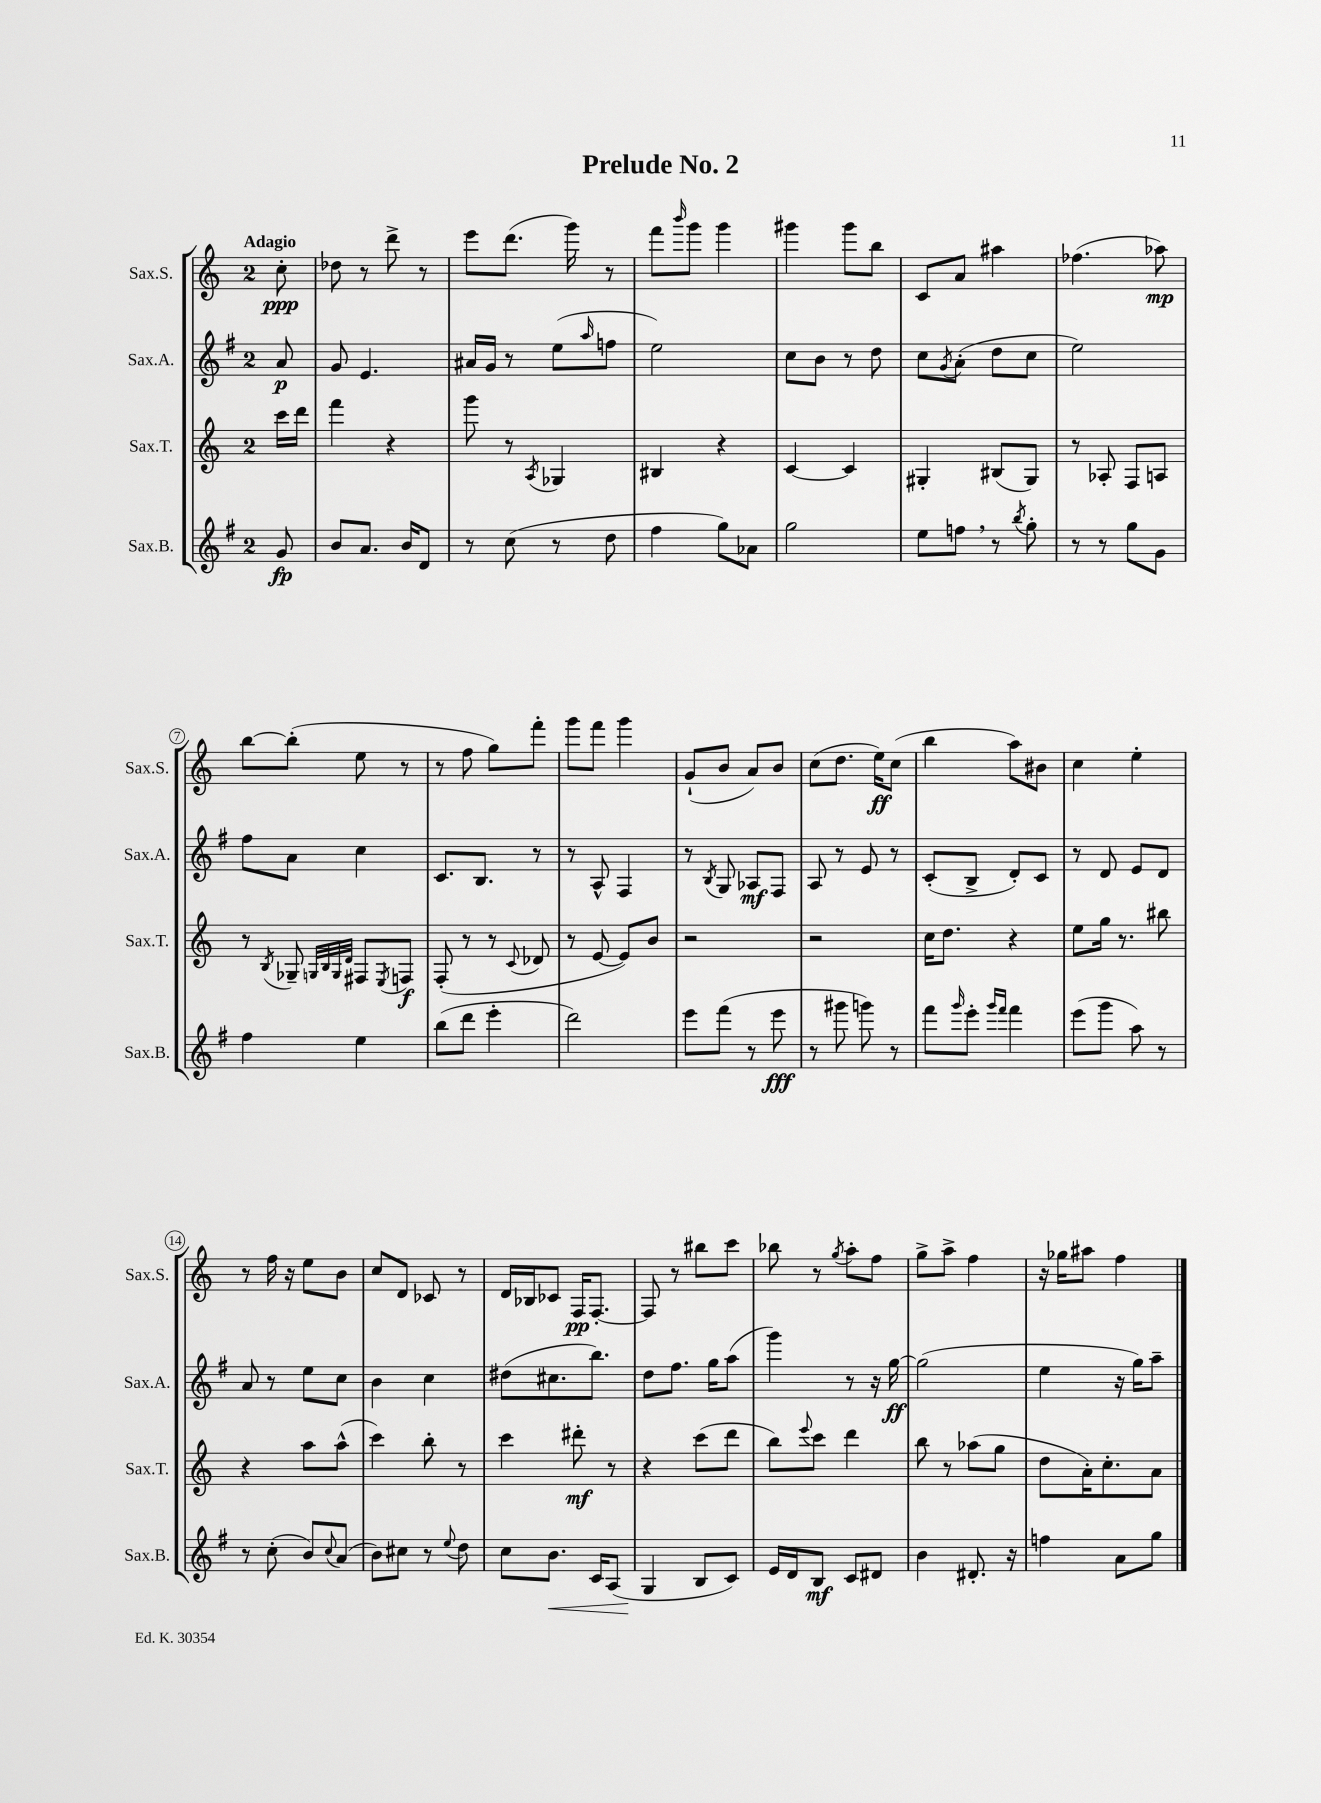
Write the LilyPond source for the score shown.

\header { title = "Prelude No. 2" }
<<
\new StaffGroup <<
\new Staff = "s0" \with { instrumentName = "Sax.S." shortInstrumentName = "Sax.S." } {
    \clef treble \key c \major \once \override Staff.TimeSignature.style = #'single-digit \time 2/4 \partial 8 \tempo "Adagio"
    c''8-.\ppp |
    des''8 r8 d'''8-> r8 |
    e'''8 d'''8.( g'''16) r8 |
    f'''8 \grace { b'''16 } g'''8 g'''4 |
    gis'''4 gis'''8 b''8 |
    c'8 a'8 ais''4 |
    fes''4.( aes''8\mp) |
    b''8~ b''8-.( e''8 r8 |
    r8 f''8 g''8) f'''8-. |
    g'''8 f'''8 g'''4 |
    g'8-!( b'8 a'8) b'8 |
    c''8( d''8. e''16\ff) c''8( |
    b''4 a''8) bis'8 |
    c''4 e''4-. |
    r8 f''16 r16 e''8 b'8 |
    c''8 d'8 ces'8 r8 |
    d'16 bes16 ces'8 f16\pp f8.~-. |
    f8 r8 bis''8 c'''8 |
    bes''8 r8 \acciaccatura { g''8 } a''8-. f''8 |
    g''8-> a''8-> f''4 |
    r16 ges''16 ais''8 f''4 \bar "|." |
}
\new Staff = "s1" \with { instrumentName = "Sax.A." shortInstrumentName = "Sax.A." } {
    \clef treble \key g \major \once \override Staff.TimeSignature.style = #'single-digit \time 2/4 \partial 8
    a'8\p |
    g'8 e'4. |
    ais'16 g'16 r8 e''8( \grace { a''16 } f''8 |
    e''2) |
    c''8 b'8 r8 d''8 |
    c''8 \acciaccatura { g'8 } a'8-.( d''8 c''8 |
    e''2) |
    fis''8 a'8 c''4 |
    c'8. b8. r8 |
    r8 a8-^ fis4 |
    r8 \acciaccatura { b8 } g8 aes8\mf fis8 |
    a8 r8 e'8 r8 |
    c'8-.( b8-> d'8-.) c'8 |
    r8 d'8 e'8 d'8 |
    a'8 r8 e''8 c''8 |
    b'4 c''4 |
    dis''8( cis''8. b''8.) |
    d''8 fis''8. g''16 a''8( |
    g'''4) r8 r16 g''16~\ff |
    g''2( |
    e''4 r16 g''16) a''8-- \bar "|." |
}
\new Staff = "s2" \with { instrumentName = "Sax.T." shortInstrumentName = "Sax.T." } {
    \clef treble \key c \major \once \override Staff.TimeSignature.style = #'single-digit \time 2/4 \partial 8
    c'''16 d'''16 |
    f'''4 r4 |
    g'''8 r8 \acciaccatura { a8 } ges4 |
    bis4 r4 |
    c'4~ c'4 |
    gis4-. bis8( gis8) |
    r8 aes8-. f8 a8 |
    r8 \acciaccatura { b8 } ges8-- \grace { g32 b32 g32 d'32 } fis8 \acciaccatura { e8 } f8\f |
    f8-.( r8 r8 \appoggiatura { c'8 } des'8 |
    r8 e'8~ e'8) b'8 |
    r2 |
    r2 |
    c''16 d''8. r4 |
    e''8 g''16 r8. bis''8 |
    r4 a''8 a''8-^( |
    c'''4) b''8-. r8 |
    c'''4 dis'''8-.\mf r8 |
    r4 c'''8( d'''8 |
    b''8) \appoggiatura { e'''8 } c'''8 d'''4 |
    b''8 r8 aes''8( g''8 |
    d''8 a'16-.) c''8.-. a'8 \bar "|." |
}
\new Staff = "s3" \with { instrumentName = "Sax.B." shortInstrumentName = "Sax.B." } {
    \clef treble \key g \major \once \override Staff.TimeSignature.style = #'single-digit \time 2/4 \partial 8
    g'8\fp |
    b'8 a'8. b'16 d'8 |
    r8 c''8( r8 d''8 |
    fis''4 g''8) aes'8 |
    g''2 |
    e''8 f''8 \breathe r8 \acciaccatura { b''8 } g''8-. |
    r8 r8 g''8 g'8 |
    fis''4 e''4 |
    b''8( d'''8 e'''4-. |
    d'''2) |
    e'''8 fis'''8( r8 e'''8\fff |
    r8 gis'''8 g'''8) r8 |
    fis'''8 \grace { g'''16 } e'''8-. \grace { g'''16 fis'''16 } fis'''4 |
    e'''8( g'''8 a''8) r8 |
    r8 c''8-.( b'8) \appoggiatura { c''8 } a'8( |
    b'8) cis''8 r8 \appoggiatura { e''8 } d''8 |
    c''8 b'8.\< c'16 a8( |
    g4\! b8 c'8) |
    e'16 d'16 b8\mf c'8 dis'8 |
    b'4 dis'8.-. r16 |
    f''4 a'8 g''8 \bar "|." |
}
>>
>>
\layout { \context { \Score \override BarNumber.stencil = #(make-stencil-circler 0.1 0.3 ly:text-interface::print) } }
